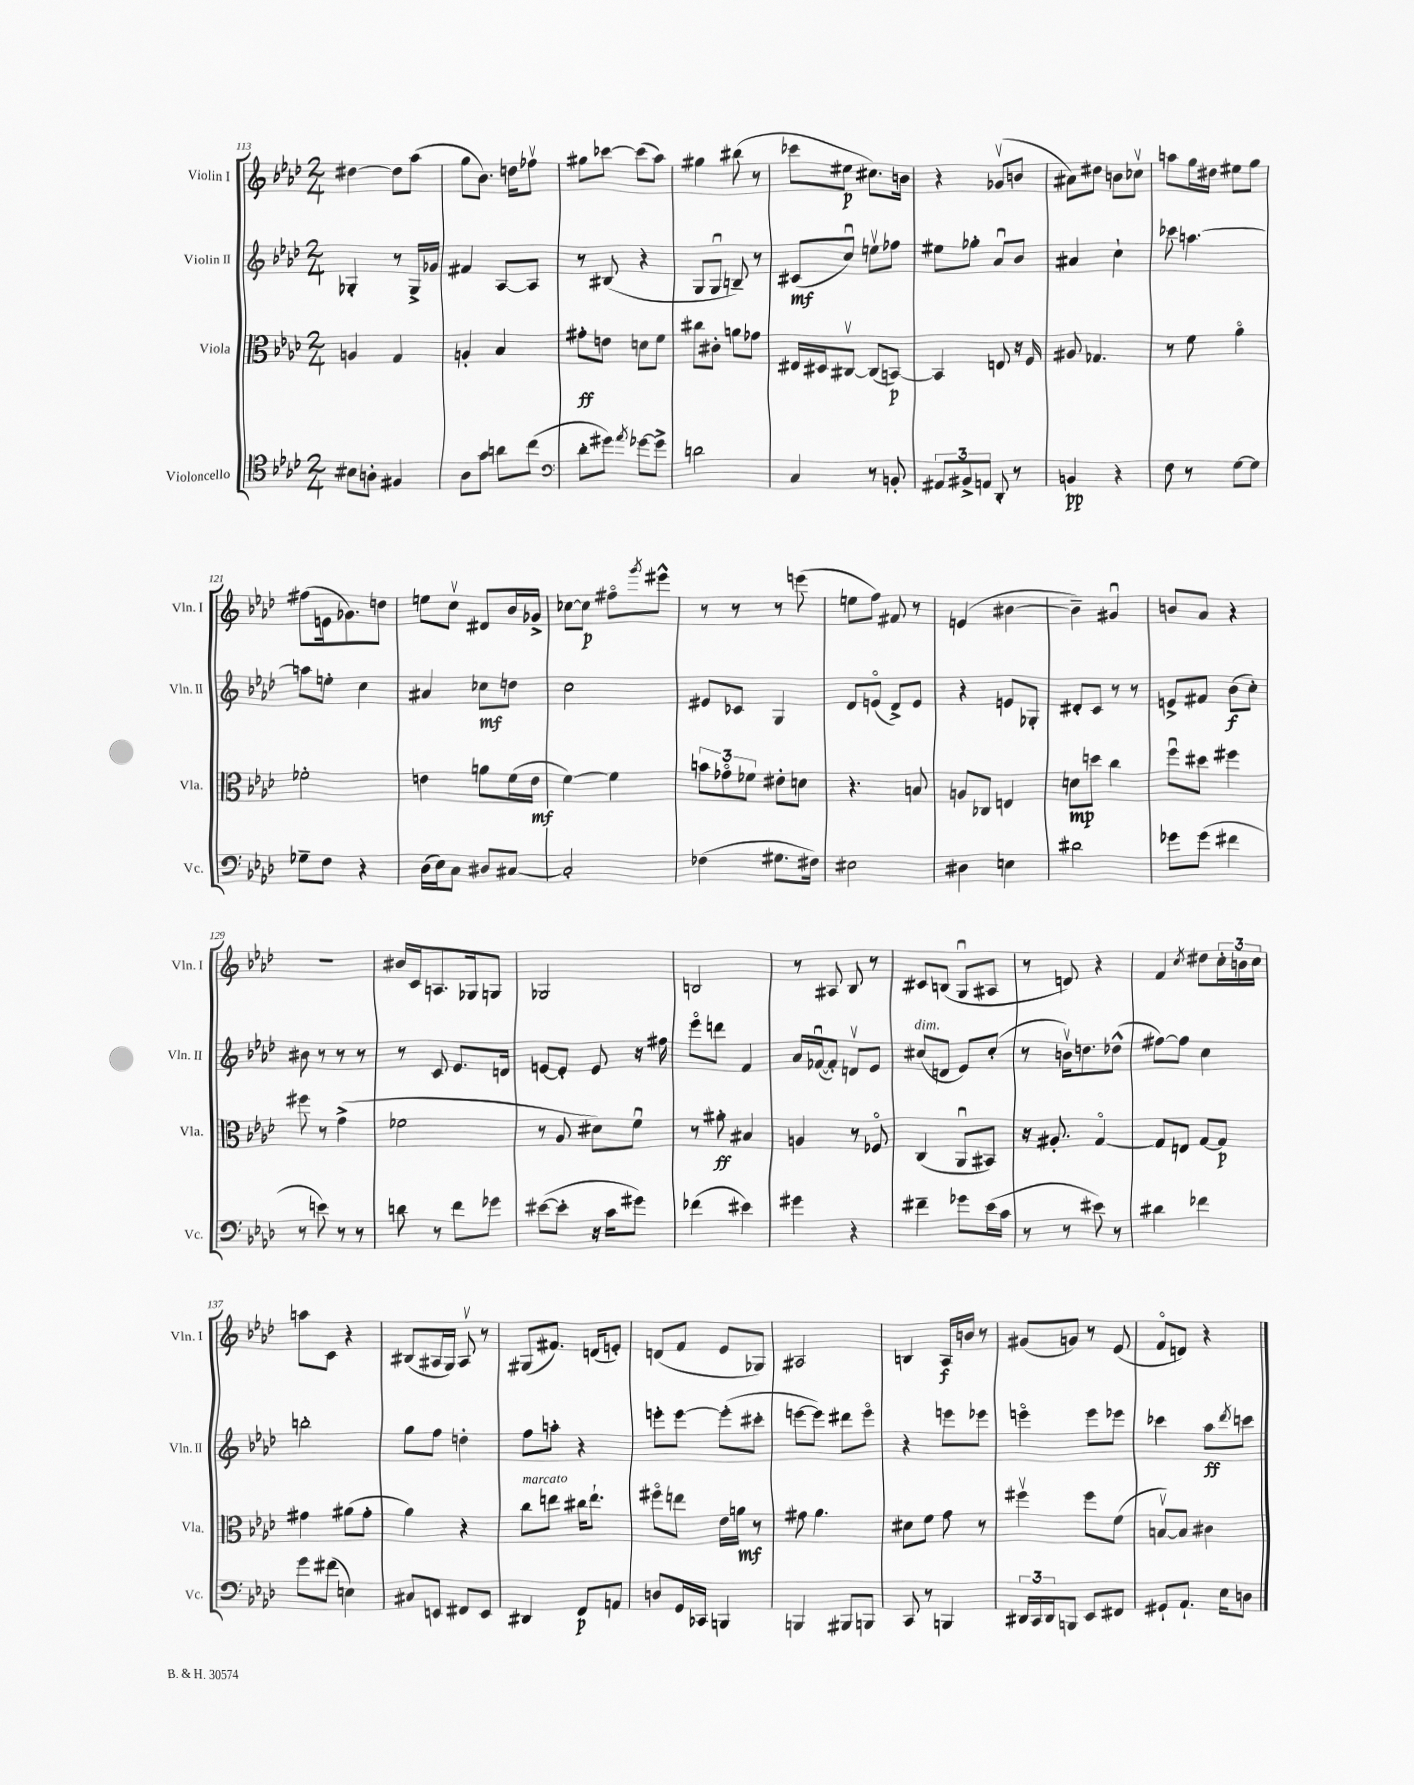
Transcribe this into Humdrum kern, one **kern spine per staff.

**kern	**kern	**kern	**kern
*staff4	*staff3	*staff2	*staff1
*clefC4	*clefC3	*clefG2	*clefG2
*k[b-e-a-d-]	*k[b-e-a-d-]	*k[b-e-a-d-]	*k[b-e-a-d-]
*M2/4	*M2/4	*M2/4	*M2/4
8B#	4A	4G-'	[4dd#
8A'	.	.	.
4F#	4G	8r	8dd#]
.	.	16G-^	(8aa-
.	.	16g-	.
=	=	=	=
8A-	4A'	4f#	8gg
8g	.	.	8.b-)
8a	4B-	[8A-	.
.	.	.	16dd
(8cc	.	8A-]	8ff-v
=	=	=	=
*clefF4	*	*	*
8d-'	8g#'	8r	8gg#
8g#)	8e	(8B#	[8ccc-
8qa-	.	.	.
[8g-	8d	4r	(8ccc-]
8g-^]	8f	.	8aa-)
=	=	=	=
2d	8cc#	8G	4gg#
.	8c#'	8Gu	.
.	8a	8B~)	(8bb#
.	8g-	8r	8r
=	=	=	=
4C	16E#	(8c#	8ccc-
.	16D#	.	.
.	[8C#v	8ccu)	8ee#
8r	(8C#]	8eev	8.cc#)
8BB'	[8BB)	8ff-	.
.	.	.	16b
=	=	=	=
12AA#	4BB]	8ee#	4r
12BB#^	.	.	.
.	.	8gg-'	.
12AA	.	.	.
8DD-'	8E	8a-u	(8g-v
8r	16r	8b-	8b
.	16F	.	.
=	=	=	=
4BB	8A#	4a#	8a#)
.	4.G-	.	8dd#
4r	.	4cc`	8b
.	.	.	8cc-v
=	=	=	=
8F	8r	8ccc-	8aa
8r	8f	[4.aa	16gg
.	.	.	16dd#
[8G	4a-o	.	8ee#
8G]	.	.	8gg
=	=	=	=
8G-~	2f-'	8aa]	(8ff#
8F	.	8ee'	16e
.	.	.	8.g-)
4r	.	4cc	.
.	.	.	8dd
=	=	=	=
(16D-	4e	4a#	8ee
16E-)	.	.	.
8C	.	.	8ccv
8D#	8a	8cc-	8d#
[8C#	(16f	8dd	16b-
.	16e	.	16g-^
=	=	=	=
2C#']	[4f)	2cc	[8cc-
.	.	.	8cc-]
.	4f]	.	8ff#o
.	.	.	8qggg
.	.	.	8eee#^^
=	=	=	=
(4F-	12b	8e#	8r
.	12g-o	.	.
.	.	8c-	8r
.	12f-	.	.
8.G#	8e#'	4G	8r
.	8d	.	(8eee
16F#)	.	.	.
=	=	=	=
2E#	4.r	8d-	8ee
.	.	(8eo	8ff)
.	.	8d-^)	8f#
.	8B	8e	8r
=	=	=	=
4D#	8A	4r	(4e
.	8C-	.	.
4E	4E	8e	[4b#
.	.	8G-'	.
=	=	=	=
2d#	8d	8d#'	4b#~])
.	8dd	8c	.
.	4cc	8r	4g#u
.	.	8r	.
=	=	=	=
8g-	8ffu	8e^	8b
(8g-	8dd#	8f#	8a-
4f#	4ff#	(8b-	4r
.	.	8cc')	.
=	=	=	=
8r	8ff#	8b#	2r
8e)	8r	8r	.
8r	(4g^	8r	.
8r	.	8r	.
=	=	=	=
8d	2f-	8r	16b#
.	.	.	16c
8r	.	8c	8.A
8f	.	8.e-	.
.	.	.	16G-
8g-	.	.	8G
.	.	16d	.
=	=	=	=
([8e#	8r	[8e	2G-
8e#']	8A-	8e']	.
16r	8d#)	8e	.
16c	.	.	.
8g#)	8fu	16r	.
.	.	16ff#	.
=	=	=	=
(4f-	8r	8eee-o	2B
.	8a#'	8ddd	.
4e#)	4B#	4f	.
=	=	=	=
4g#	4A	16a-	8r
.	.	([16f-u	.
.	.	8f-'])	8A#
4r	8r	8dv	8B-
.	8F-o	8e-	8r
=	=	=	=
4f#~	(4C	(8cc#	8c#
.	.	8d	(8B
8g-	8AA-u	8e-)	8Gu
(16e-	8BB#)	(8cc#'	8A#
16c	.	.	.
=	=	=	=
8r	16r	8r	8r
.	8.A#'	.	.
8r	.	16bv)	8d)
.	.	8.dd	.
8e#)	[4Go	.	4r
8r	.	(8dd-^^	.
=	=	=	=
4d#	8G]	[8ff#)	4f
.	8E	8ff#]	.
.	.	.	8qcc
4f-	[8G	4cc	8dd#
.	8G]	.	24cc'
.	.	.	24b
.	.	.	24cc
=	=	=	=
8g	4g#	2bb'	8aa
(8f#	.	.	8c
4E)	(8a#	.	4r
.	8g#'	.	.
=	=	=	=
8C#	4a-)	8gg	(8B#
8EE	.	8ff	16A#
.	.	.	16G)
8FF#	4r	4dd'	8A#v
8EE	.	.	8r
=	=	=	=
4DD#	8cc	8ff	(8G#
.	8ee	8aa'	8.f#)
8FF	16cc#	4r	.
.	8.ee`	.	(16d
8AA	.	.	8e')
=	=	=	=
8D	8ff#o	8eee'	(8d
16GG	8ee	[8eee	8f
16CC-	.	.	.
4BBB	16e-	(8eee']	8e-
.	16a	.	.
.	8r	8ccc#'	8G-)
=	=	=	=
4BBB	8g#	[8eee	2A#
.	4.a-	8eee])	.
8BBB#	.	8ddd#	.
8BBB	.	8eeeo	.
=	=	=	=
8CC	8d#	4r	4B
8r	8f	.	.
4BBB	8g	8eee	16A-
.	.	.	16b
.	8r	8eee-	8r
=	=	=	=
24DD#	4ff#v	4eeeo	(8g#
24CC	.	.	.
24DD#	.	.	.
8BBB	.	.	8g)
8EE-	8ff#	8eee	8r
8FF#	(8f	8eee-	(8e-
=	=	=	=
8GG#`	[8Bv)	4ccc-	8fo
8.AA-`	8B]	.	8d)
.	4c#	8aa-	4r
16E-	.	.	.
.	.	8qddd-	.
8D	.	8ccc	.
==	==	==	==
*-	*-	*-	*-
